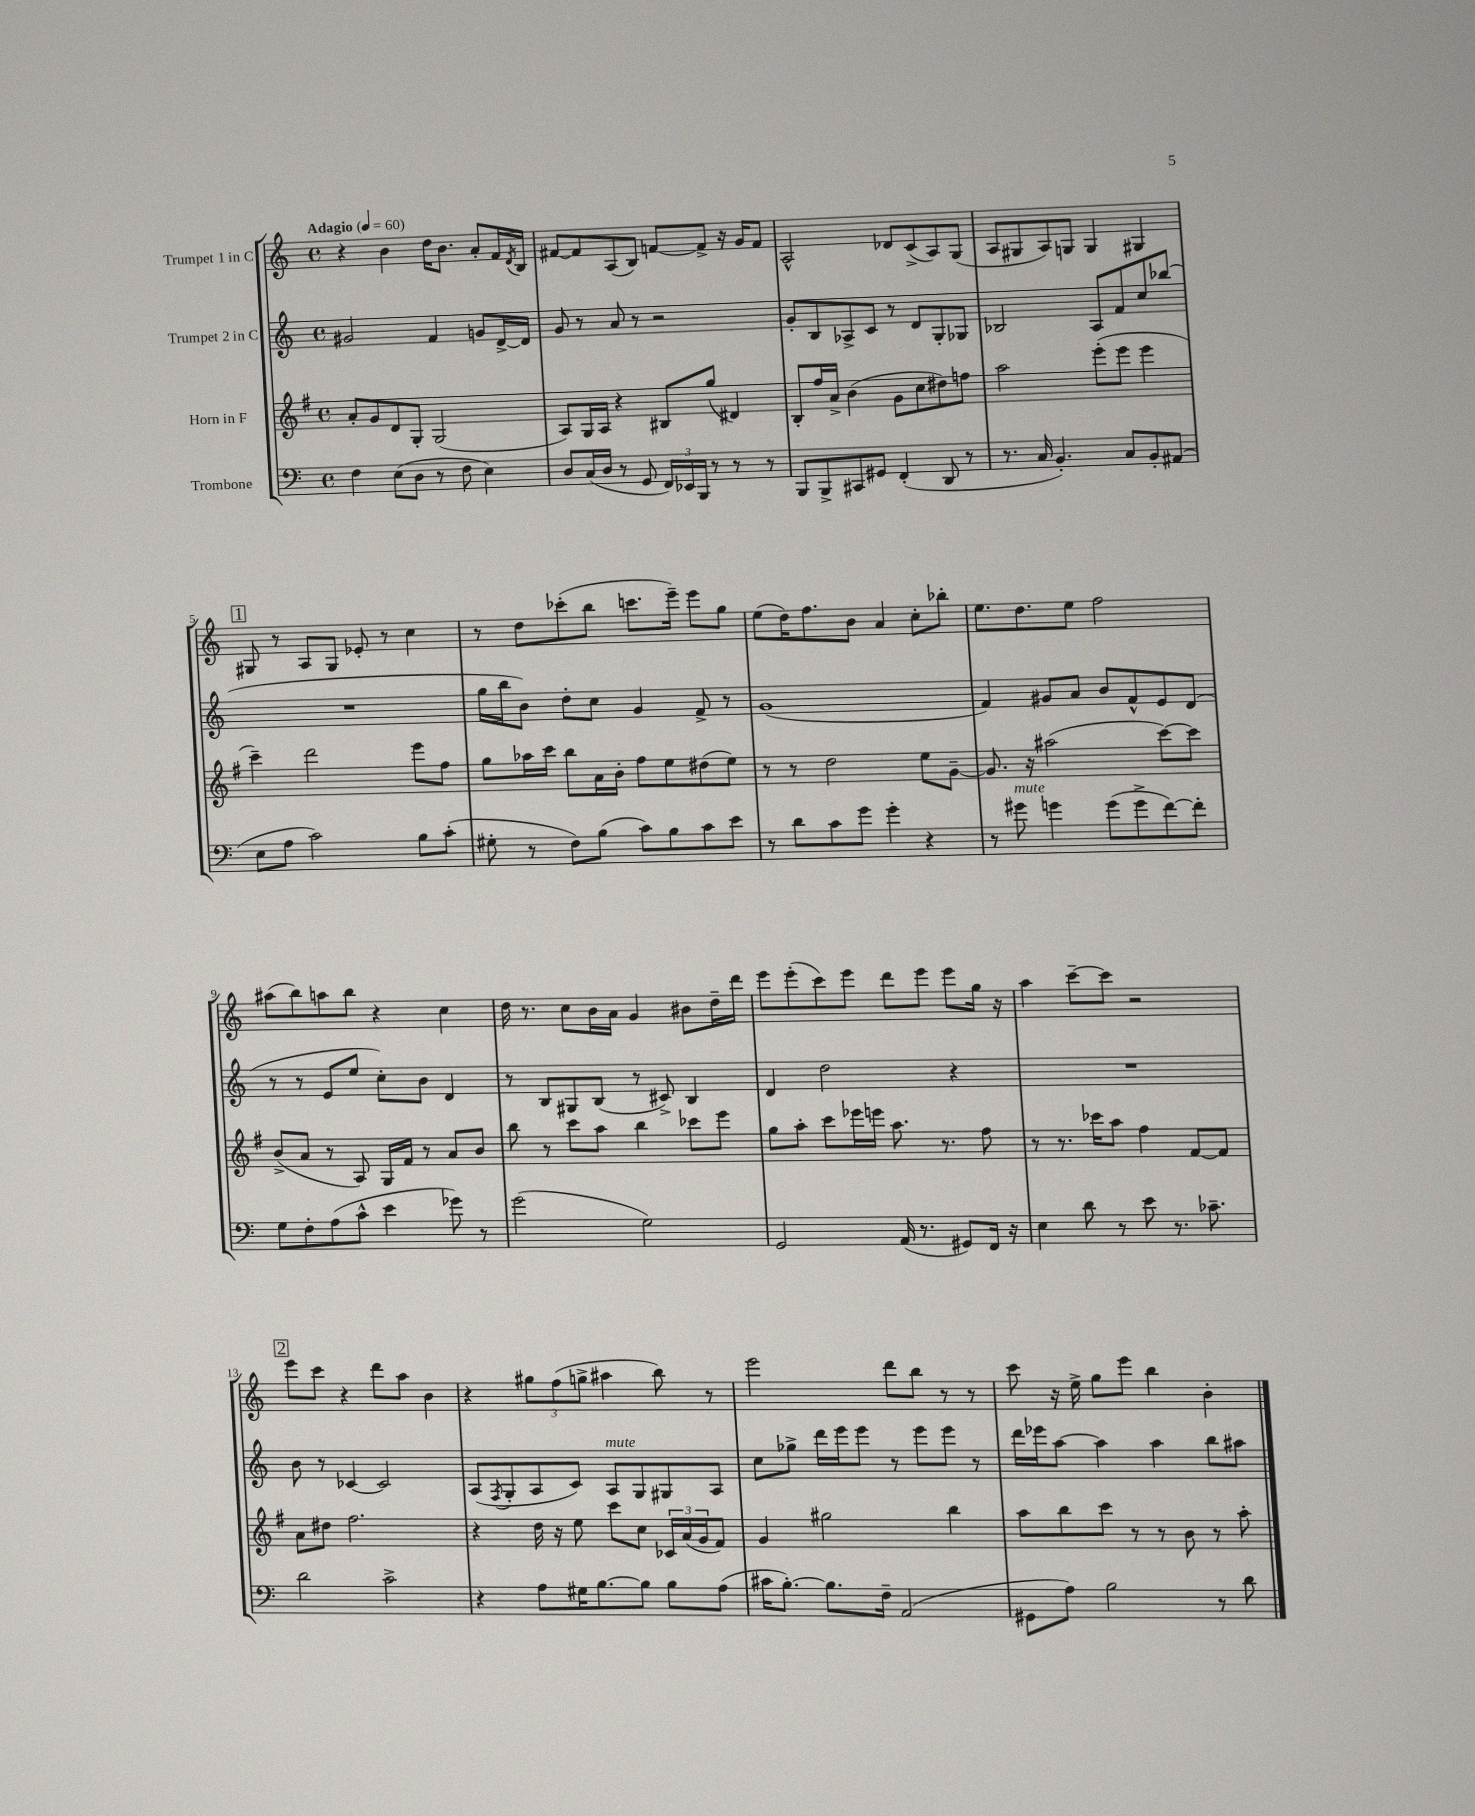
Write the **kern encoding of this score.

**kern	**kern	**kern	**kern
*staff4	*staff3	*staff2	*staff1
*clefF4	*clefG2	*clefG2	*clefG2
*k[]	*k[f#]	*k[]	*k[]
*M4/4	*M4/4	*M4/4	*M4/4
*met(c)	*met(c)	*met(c)	*met(c)
*MM60	*MM60	*MM60	*MM60
4F	8a'	2g#	4r
.	8g	.	.
(8E	8d	.	4b
8D	8G'	.	.
8r	(2G	4f	16dd
.	.	.	8.b
8F	.	.	.
4E)	.	8g	8a'
.	.	[16d^	16f
.	.	.	8qd
.	.	16d]	16B
=	=	=	=
8D	8A)	8g	[8f#
(16C	16G	8r	8f#]
16D	16A	.	.
8r	4r	8a	(8A
8GG	.	8r	8B)
24FF)	8B#	2r	[8f
24EE-	.	.	.
24BBB	.	.	.
8r	(8gg	.	8f^]
8r	4d#)	.	16r
.	.	.	16g
8r	.	.	8f
=	=	=	=
8BBB	8B'	8g'	2A^^
8BBB^	16ff#	8B	.
.	16a^	.	.
8CC#	(4b	8A-^	.
8GG#	.	8c	.
(4FF'	8g	8r	8d-
.	8cc	8d	(8c^
8DD	8dd#)	8G'	8A)
8r	8ff	8G-	(8G
=	=	=	=
8.r	2aa	2B-	8A
.	.	.	8G#
16C	.	.	.
4.BB')	.	.	8A)
.	.	.	8G
.	(8eee'	8A	4G
8C	8eee	8f	.
8BB'	4eee	8cc	4G#
(8AA#	.	(8bb-	.
=	=	=	=
8E	4ccc~)	1r	8G#
8A	.	.	8r
2c)	2ddd	.	8A
.	.	.	8G#
.	.	.	8e-'
.	.	.	8r
8B	8eee	.	4cc
(8c'	8ff#	.	.
=	=	=	=
8G#'	8gg	16gg	8r
.	.	16bb	.
8r	16aa-	8b)	8dd
.	16ccc	.	.
8F)	8bb	8dd'	(8ccc-'
(8B	16a	8cc	8bb
.	16b'	.	.
8c)	8ff#	4g	8.ccc
8B	8ee	.	.
.	.	.	16eee~)
8c	(8dd#	8f^	8eee
8e	8ee)	8r	8gg
=	=	=	=
8r	8r	(1g	(8ee
8d	8r	.	16dd)
.	.	.	8.ff
8c	2dd	.	.
8g	.	.	8b
4g'	.	.	4a
4r	8ee	.	8cc'
.	[8g~	.	8bb-'
=	=	=	=
8r	8.g]	4f)	8.ee
8g#	.	.	.
.	16r	.	8.dd
4g	(2aa#	8g#	.
.	.	8a	8ee
(8g	.	8b	2ff
8g^	.	8f^^	.
[8f)	[8ccc)	8e	.
8f']	8ccc]	(8d	.
=	=	=	=
8G	(8b^	8r	(8aa#
8F'	8a	8r	8bb)
(8A	8r	8e	8aa
8c^^	8A)	8ee	8bb
4e	16G	8cc')	4r
.	16f#	.	.
.	8r	8b	.
8g-)	8a	4d	4cc
8r	8b	.	.
=	=	=	=
(2g	8bb	8r	16dd
.	.	.	8.r
.	8r	8B	.
.	8ccc	8G#	8cc
.	8aa	(8B	16b
.	.	.	16a
2G)	4bb	8r	4g
.	.	8c#^)	.
.	8ccc-	4B	8b#
.	8eee	.	16dd~
.	.	.	16ddd
=	=	=	=
2GG	8gg	4d	8eee
.	8aa'	.	(8eee'
.	8ccc	2dd	8ccc)
.	16eee-	.	8eee
.	16eee	.	.
(16AA	8.aa	.	8ddd
8.r	.	.	.
.	.	.	8eee
.	8.r	.	.
8GG#)	.	4r	8eee
16FF	8ff#	.	16gg
16r	.	.	16r
=	=	=	=
4E	8r	1r	4aa
.	8.r	.	.
8d	.	.	[8ccc~
.	16ccc-	.	.
8r	8aa	.	8ccc]
8e	4ff#	.	2r
8.r	.	.	.
.	[8f#	.	.
8.c-~	.	.	.
.	8f#]	.	.
=	=	=	=
2d	8a	8b	8eee
.	8dd#	8r	8ccc
.	2.ff#	[4c-	4r
2c^	.	2c-]	8ddd
.	.	.	8aa
.	.	.	4b
=	=	=	=
4r	4r	(8A	4r
.	.	8qF	.
.	.	8G'	.
8A	16dd	8A	12gg#
.	16r	.	.
.	.	.	(12ff
16G#	8ee	8c)	.
.	.	.	12gg^
[8.B	.	.	.
.	8ccc	8A	4aa#
8B]	8cc	8G	.
8B	24c-	8G#	8bb)
.	(24a	.	.
.	24g	.	.
(8A	8f#)	8A	8r
=	=	=	=
16c#	4g	8cc	2eee
[8.B')	.	.	.
.	.	8gg-^	.
8.B]	2gg#	16ddd	.
.	.	16eee	.
.	.	8eee	.
16F~	.	.	.
(2AA	.	8r	8ddd
.	.	8eee	8bb
.	4bb	8eee	8r
.	.	8r	8r
=	=	=	=
8GG#	8aa	16ddd	8ccc
.	.	16eee-	.
8A)	8bb	[8aa	16r
.	.	.	16ee^
2B	8ccc	4aa]	8gg
.	8r	.	8eee
.	8r	4aa	4bb
.	8b	.	.
8r	8r	8bb	4b'
8d	8aa'	8aa#	.
==	==	==	==
*-	*-	*-	*-
